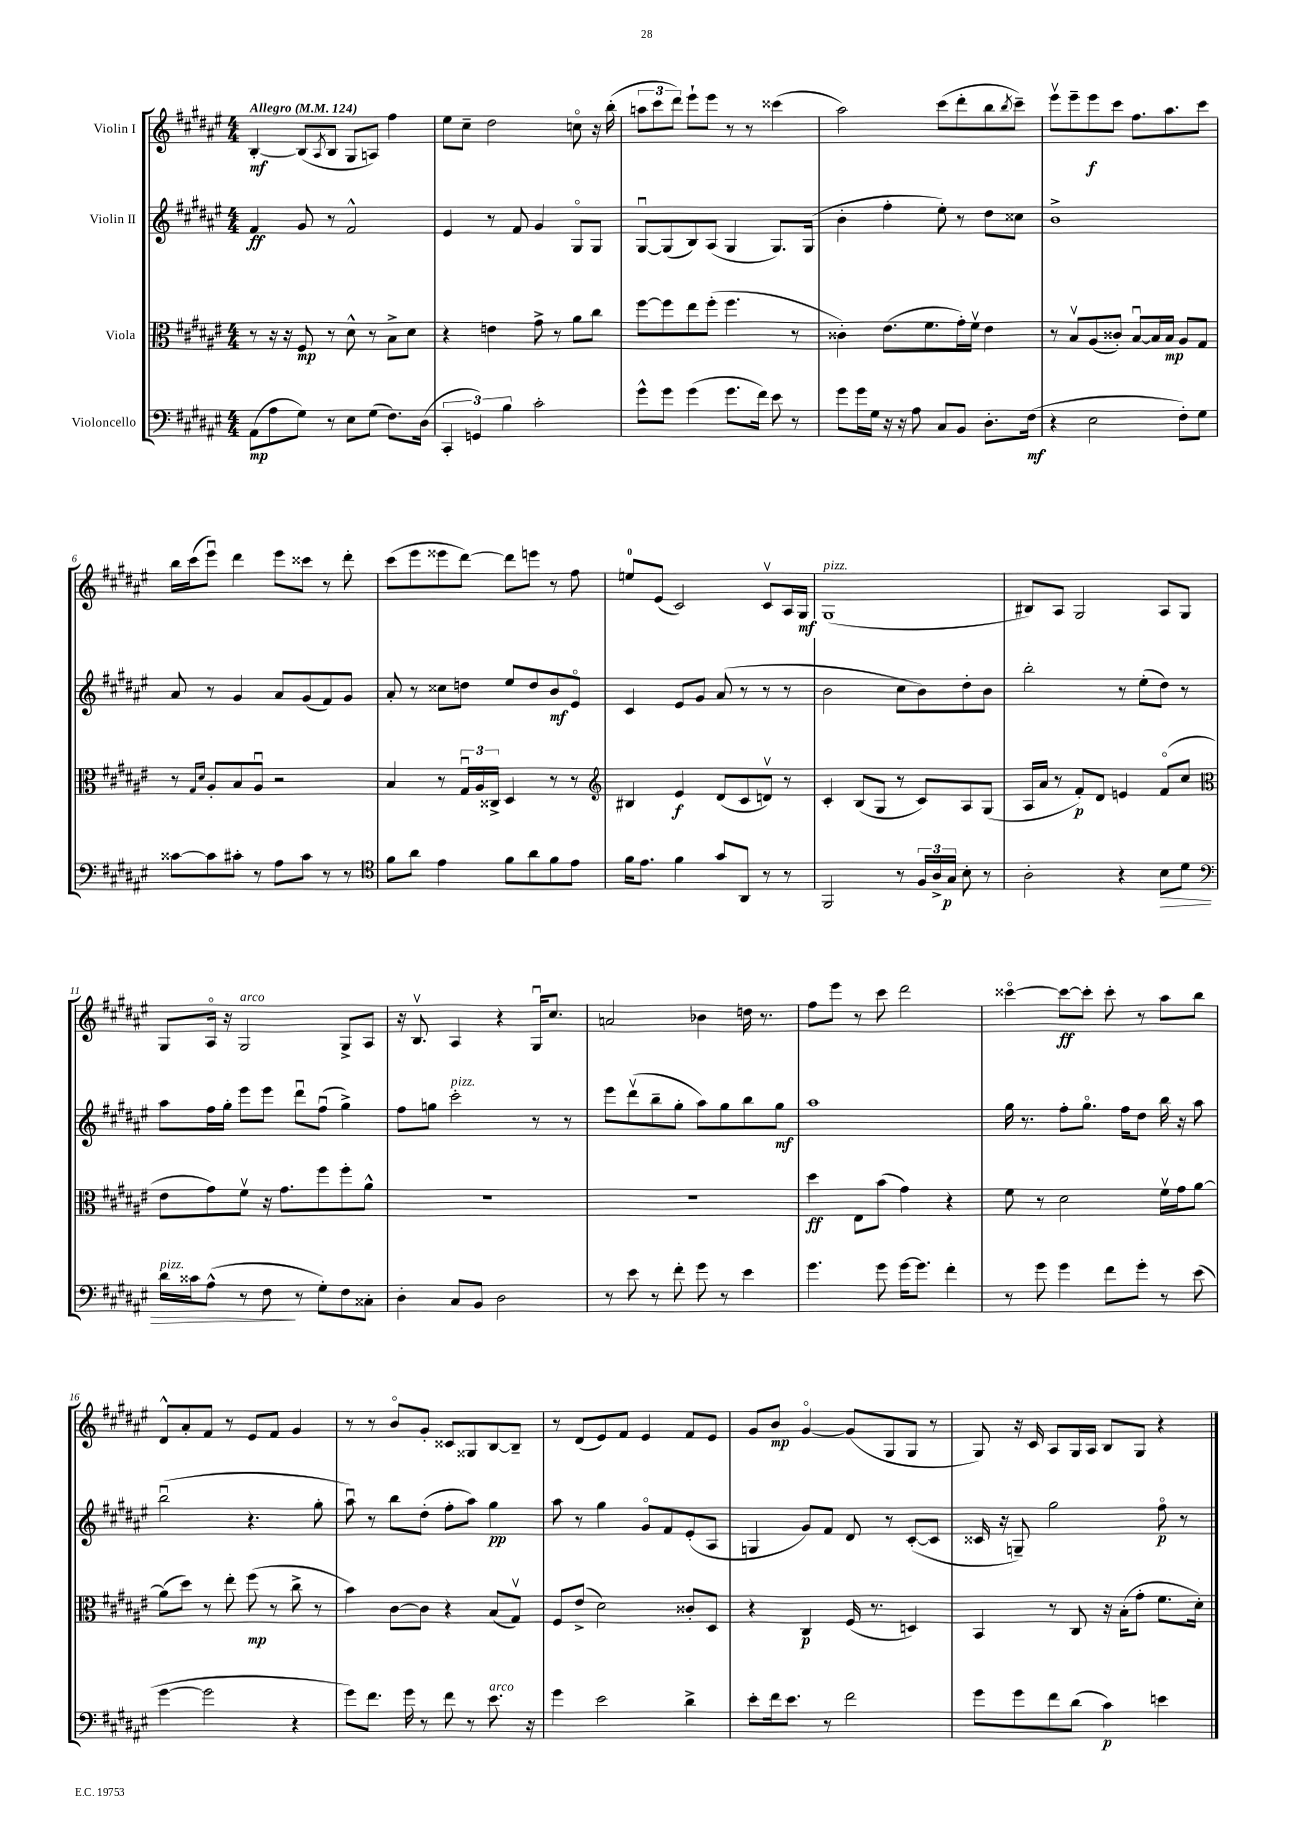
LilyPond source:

<<
\new StaffGroup <<
\new Staff = "s0" \with { instrumentName = "Violin I" } {
    \clef treble \key fis \major \numericTimeSignature \time 4/4 \tempo "Allegro" 4 = 124
    b4~-.\mf b8( \acciaccatura { ais8 } b8 gis8 a8) fis''4 |
    eis''8 cis''8-- dis''2 c''8\flageolet r16 b''16-.( |
    \tuplet 3/2 { a''8 cis'''8 dis'''8) } eis'''8-! eis'''8 r8 r8 cisis'''4( |
    ais''2) cis'''8( dis'''8-. b''8 \acciaccatura { b''8 } cis'''8--) |
    eis'''8\upbow eis'''8-- eis'''8\f cis'''8 fis''8. ais''8. cis'''8 |
    b''16 cis'''16( eis'''8\downbow) dis'''4 eis'''8 cisis'''8 r8 dis'''8-. |
    cis'''8( eis'''8 eisis'''8 dis'''8~) dis'''8 e'''8 r8 fis''8 |
    e''8-0 eis'8( cis'2) cis'8\upbow ais16 gis16\mf |
    gis1^\markup { \italic "pizz." }( |
    bis8) ais8 gis2 ais8 gis8 |
    gis8 ais16\flageolet r16 gis2^\markup { \italic "arco" } gis8-> ais8 |
    r16 b8.\upbow ais4 r4 gis16\downbow cis''8. |
    a'2 bes'4 d''16 r8. |
    fis''8 eis'''8 r8 cis'''8 dis'''2 |
    cisis'''4~\flageolet cisis'''8~\ff cisis'''8-. cisis'''8-. r8 ais''8 b''8 |
    dis'8-^ ais'8-. fis'8 r8 eis'8 fis'8 gis'4 |
    r8 r8 b'8\flageolet gis'8-. cisis'8 gisis8 b8~ b8-- |
    r8 dis'8( eis'8) fis'8 eis'4 fis'8 eis'8 |
    gis'8 b'8\mp gis'4~\flageolet gis'8( gis8 gis8 r8 |
    gis8) r16 cis'16 ais8 gis16 ais16 b8 gis8 r4 \bar "|." |
}
\new Staff = "s1" \with { instrumentName = "Violin II" } {
    \clef treble \key fis \major \numericTimeSignature \time 4/4
    fis'4\ff gis'8 r8 fis'2-^ |
    eis'4 r8 fis'8 gis'4 gis8\flageolet gis8 |
    gis8~\downbow gis8( b8) ais8( gis4 gis8.) gis16( |
    b'4-. fis''4-. eis''8-.) r8 dis''8 cisis''8 |
    b'1-> |
    ais'8 r8 gis'4 ais'8 gis'8( fis'8) gis'8 |
    ais'8-. r8 cisis''8 d''8 eis''8 d''8 b'8\mf eis'8\flageolet |
    cis'4 eis'8 gis'8 ais'8( r8 r8 r8 |
    b'2 cis''8 b'8) dis''8-. b'8 |
    b''2-. r8 eis''8-.( dis''8) r8 |
    ais''8 fis''16 gis''16-. eis'''8 eis'''8 dis'''8\downbow fis''8\downbow( gis''4->) |
    fis''8 g''8 cis'''2-.^\markup { \italic "pizz." } r8 r8 |
    eis'''8 dis'''8\upbow( b''8-- gis''8-. ais''8) gis''8 b''8 gis''8\mf |
    ais''1 |
    gis''16 r8. fis''8-. gis''8.\flageolet fis''16 dis''8 b''16 r16 ais''8 |
    b''2\downbow( r4. gis''8-. |
    ais''8\downbow) r8 b''8 dis''8-.( fis''8-. ais''8) gis''4\pp |
    ais''8 r8 gis''4 gis'8\flageolet fis'8 eis'8-.( ais8 |
    g4 gis'8) fis'8 dis'8 r8 cis'8~-.( cis'8 |
    cisis'16 r16 g8--) gis''2 fis''8\flageolet\p r8 \bar "|." |
}
\new Staff = "s2" \with { instrumentName = "Viola" } {
    \clef alto \key fis \major \numericTimeSignature \time 4/4
    r8 r16 r16 fis8\mp r8 dis'8-^ r8 b8-> dis'8 |
    r4 e'4 gis'8-> r8 ais'8 cis''8 |
    fis''8~ fis''8 eis''8 fis''8-.( fis''4. r8 |
    cisis'4-.) eis'8.( fis'8. gis'16-.) fis'16\upbow eis'4 |
    r8 b8\upbow ais8( cisis'8-.) b8~\downbow b16 b16\mp ais8 gis8 |
    r8 \grace { gis16 dis'16 } ais8-. b8 ais8\downbow r2 |
    b4 r8 \tuplet 3/2 { gis16\downbow ais16 cisis16-> } dis4 r8 r8 |
    \clef treble bis4 eis'4\f dis'8( cis'8 d'8\upbow) r8 |
    cis'4-. b8( gis8 r8 cis'8) ais8 gis8( |
    ais16 ais'16 r8 fis'8-.\p) dis'8 e'4 fis'8\flageolet( cis''8 |
    \clef alto eis'8 gis'8) fis'8\upbow r16 gis'8. fis''8 fis''8-. ais'8-^ |
    R1 |
    R1 |
    dis''4\ff eis8 b'8( gis'4) r4 |
    fis'8 r8 dis'2 fis'16\upbow gis'16 ais'8~ |
    ais'8( dis''8) r8 eis''8-. fis''8\mp( r8 cis''8-> r8 |
    b'4) cis'8~ cis'8 r4 b8( gis8\upbow) |
    fis8 eis'8->( dis'2) cisis'8-. dis8 |
    r4 cis4\p fis16( r8. d4) |
    b,4 r8 cis8 r16 b16-.( gis'8-. fis'8. dis'16-.) \bar "|." |
}
\new Staff = "s3" \with { instrumentName = "Violoncello" } {
    \clef bass \key fis \major \numericTimeSignature \time 4/4
    ais,8\mp( ais8 gis8) r8 eis8 gis8( fis8.) dis16( |
    \tuplet 3/2 { cis,4-. g,4) b4 } cis'2-. |
    gis'8-^ gis'8 gis'4( gis'8. fis'16) eis'8 r8 |
    gis'8 gis'16 gis16 r16 r16 ais8 cis8 b,8 dis8.-. fis16\mf( |
    r4 eis2 fis8-.) gis8 |
    cisis'8~ cisis'8 cis'8-. r8 ais8 cis'8 r8 r8 |
    \clef tenor fis'8 ais'8 eis'4 fis'8 ais'8 fis'8 eis'8 |
    fis'16 eis'8. fis'4 gis'8 ais,8 r8 r8 |
    fis,2 r8 \tuplet 3/2 { fis16 ais16-> gis16\p } b8-. r8 |
    ais2-. r4 b8\> dis'8 |
    \clef bass dis'16^\markup { \italic "pizz." } cisis'16 ais8-^( r8 fis8\! r8 gis8-.) fis8 cisis8-. |
    dis4-. cis8 b,8 dis2 |
    r8 eis'8 r8 fis'8-. gis'8 r8 eis'4 |
    gis'4. gis'8 gis'16~ gis'8. fis'4-. |
    r8 gis'8 gis'4 fis'8 gis'8-. r8 eis'8( |
    gis'4~ gis'2 r4 |
    gis'8) fis'8. gis'16 r8 fis'8 r8 eis'8.^\markup { \italic "arco" } r16 |
    gis'4 eis'2 dis'4-> |
    eis'8-. fis'16 eis'8. r8 fis'2 |
    gis'8 gis'8 fis'8 dis'8( cis'4\p) e'4 \bar "|." |
}
>>
>>
